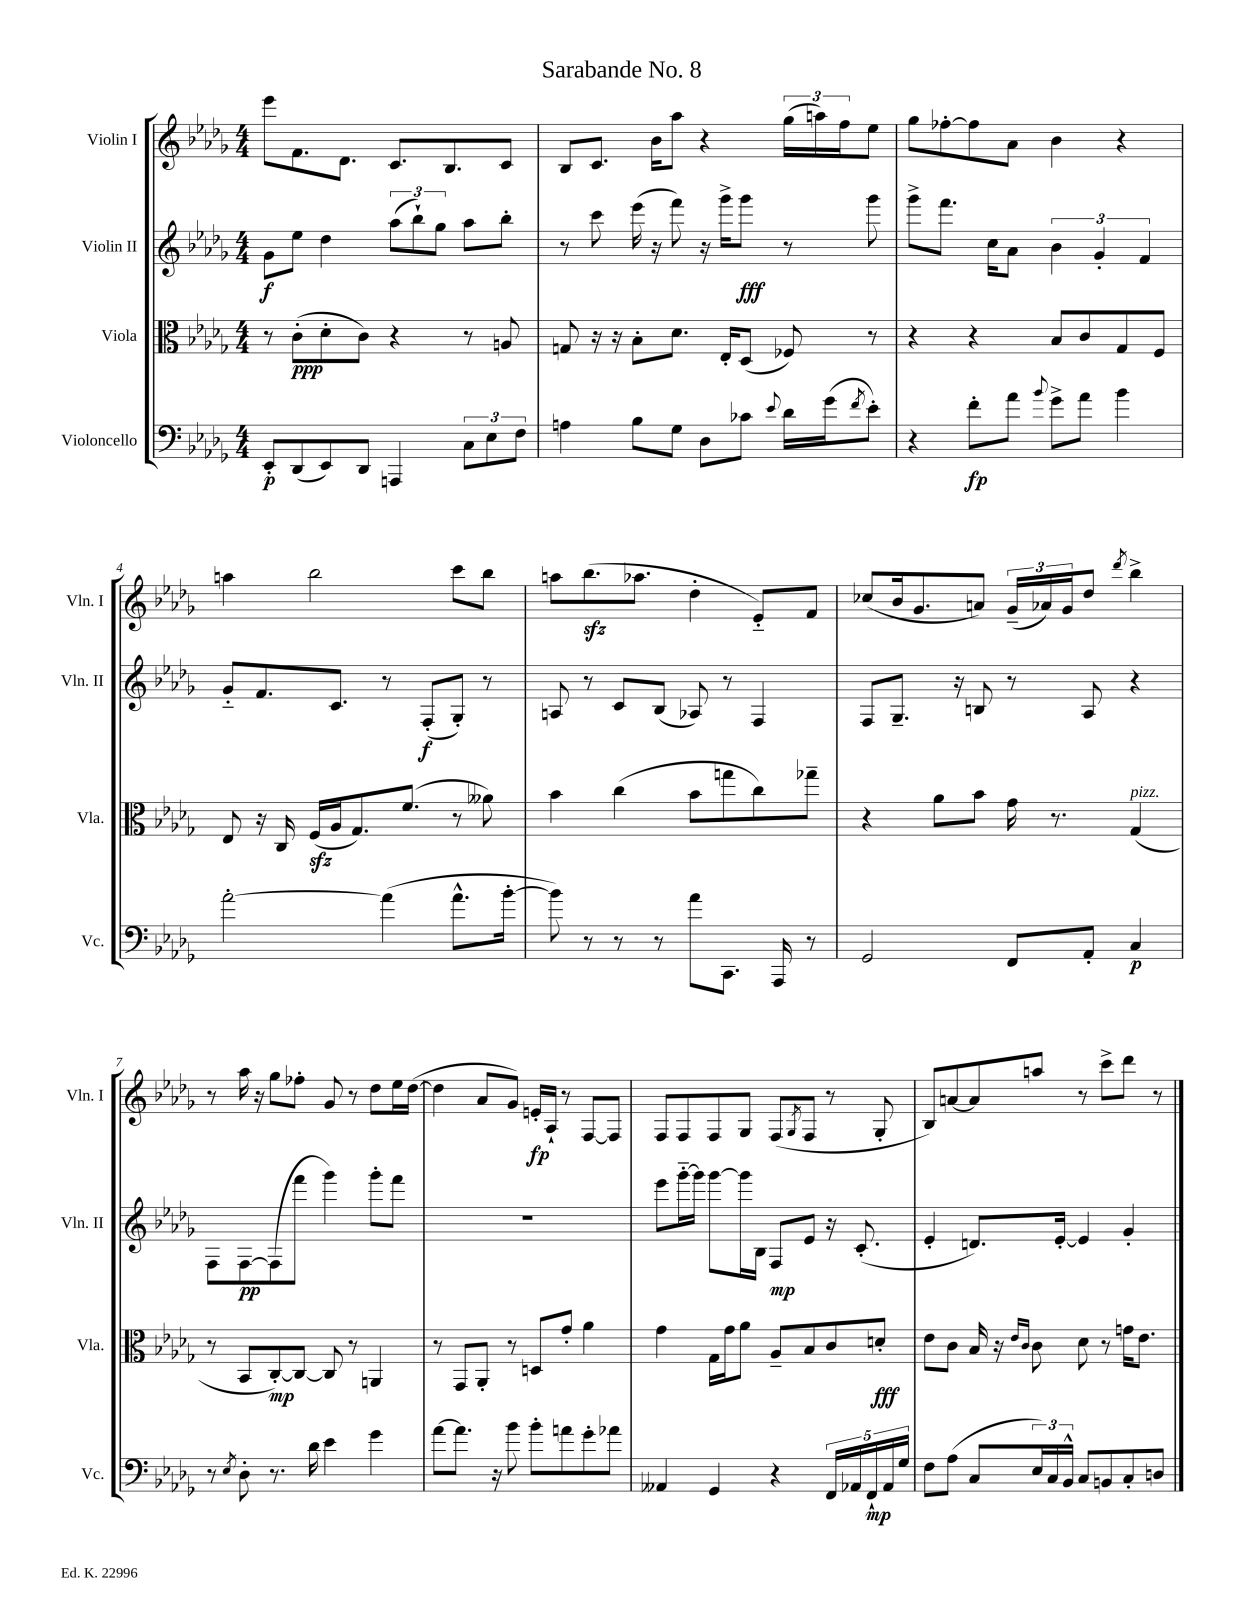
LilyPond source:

\header { title = "Sarabande No. 8" }
<<
\new StaffGroup <<
\new Staff = "s0" \with { instrumentName = "Violin I" shortInstrumentName = "Vln. I" } {
    \clef treble \key des \major \numericTimeSignature \time 4/4
    ees'''8 f'8. des'8. c'8. bes8. c'8 |
    bes8 c'8. bes'16 aes''8 r4 \tuplet 3/2 { ges''16( a''16) f''16 } ees''8 |
    ges''8 fes''8~-. fes''8 aes'8 bes'4 r4 |
    a''4 bes''2 c'''8 bes''8 |
    a''8 bes''8.\sfz( aes''8. des''4-. ees'8-_) f'8 |
    ces''8( bes'16 ges'8. a'8) \tuplet 3/2 { ges'16--( aes'16) ges'16 } des''8 \acciaccatura { des'''8 } bes''4-> |
    r8 aes''16 r16 ges''8 fes''8-. ges'8 r8 des''8 ees''16 des''16~( |
    des''4 aes'8 ges'8) e'16-.\fp aes16-! r8 f8~ f8 |
    f8 f8 f8 ges8 f8( \acciaccatura { ges8 } f8 r8 ges8-. |
    bes8) a'8~ a'8 a''8 r8 c'''8-> des'''8 r8 \bar "|." |
}
\new Staff = "s1" \with { instrumentName = "Violin II" shortInstrumentName = "Vln. II" } {
    \clef treble \key des \major \numericTimeSignature \time 4/4
    ges'8\f ees''8 des''4 \tuplet 3/2 { aes''8( bes''8-!) ges''8 } aes''8 bes''8-. |
    r8 c'''8 ees'''16( r16 f'''8) r16 ges'''16-> ges'''8\fff r8 ges'''8 |
    ges'''8-> f'''8. c''16 aes'8 \tuplet 3/2 { bes'4 ges'4-. f'4 } |
    ges'8-_ f'8. c'8. r8 f8-.\f( ges8-.) r8 |
    a8 r8 c'8 bes8( aes8) r8 f4 |
    f8 ges8.-- r16 b8 r8 aes8 r4 |
    f8 f8~\pp f8( f'''8 ges'''4) ges'''8-. f'''8 |
    R1 |
    ees'''8 ges'''16~-_ ges'''16 ges'''8~ ges'''16 bes16 f8\mp ees'8 r16 c'8.-.( |
    ees'4-. d'8.) ees'16~-. ees'4 ges'4-. \bar "|." |
}
\new Staff = "s2" \with { instrumentName = "Viola" shortInstrumentName = "Vla." } {
    \clef alto \key des \major \numericTimeSignature \time 4/4
    r8 c'8-.\ppp( des'8-. c'8) r4 r8 a8 |
    g8 r16 r16 bes8-. des'8. ees16-. des8( fes8) r8 |
    r4 r4 bes8 c'8 ges8 f8 |
    ees8 r16 c16 f16\sfz( aes16 ges8.) f'8.( r8 aeses'8) |
    bes'4 c''4( bes'8 g''8 c''8) ges''8-- |
    r4 aes'8 bes'8 ges'16 r8. ges4^\markup { \italic "pizz." }( |
    r8 bes,8 c8~-.\mp) c8~ c8 r8 a,4 |
    r8 ges,8 aes,8-. r8 d8 ges'8-. aes'4 |
    ges'4 ges16 ges'16 aes'8 aes8-- bes8 c'8 d'8-.\fff |
    ees'8 c'8 bes16 r16 \grace { ees'16 c'16 } c'8 des'8 r8 g'16 ees'8. \bar "|." |
}
\new Staff = "s3" \with { instrumentName = "Violoncello" shortInstrumentName = "Vc." } {
    \clef bass \key des \major \numericTimeSignature \time 4/4
    ees,8-.\p des,8( ees,8) des,8 a,,4 \tuplet 3/2 { c8 ees8 f8 } |
    a4 bes8 ges8 des8 ces'8 \appoggiatura { ees'8 } des'16 ges'16( \acciaccatura { f'8 } ees'8-.) |
    r4 f'8-.\fp aes'8 \appoggiatura { bes'8 } ges'8-> aes'8 bes'4 |
    aes'2~-. aes'4( aes'8.-^ bes'16~-. |
    bes'8) r8 r8 r8 aes'8 c,8. aes,,16 r8 |
    ges,2 f,8 aes,8-. c4\p |
    r8 \acciaccatura { ees8 } des8-. r8. des'16 ees'4 ges'4 |
    aes'8~ aes'8. r16 bes'8 bes'8-. a'8 ges'8-. aes'8 |
    aeses,4 ges,4 r4 \tuplet 5/4 { f,16 aes,16 f,16-!\mp aes,16 ges16 } |
    f8 aes8( c8 \tuplet 3/2 { ees16) c16 bes,16-^ } c8 b,8 c8-. d8 \bar "|." |
}
>>
>>
